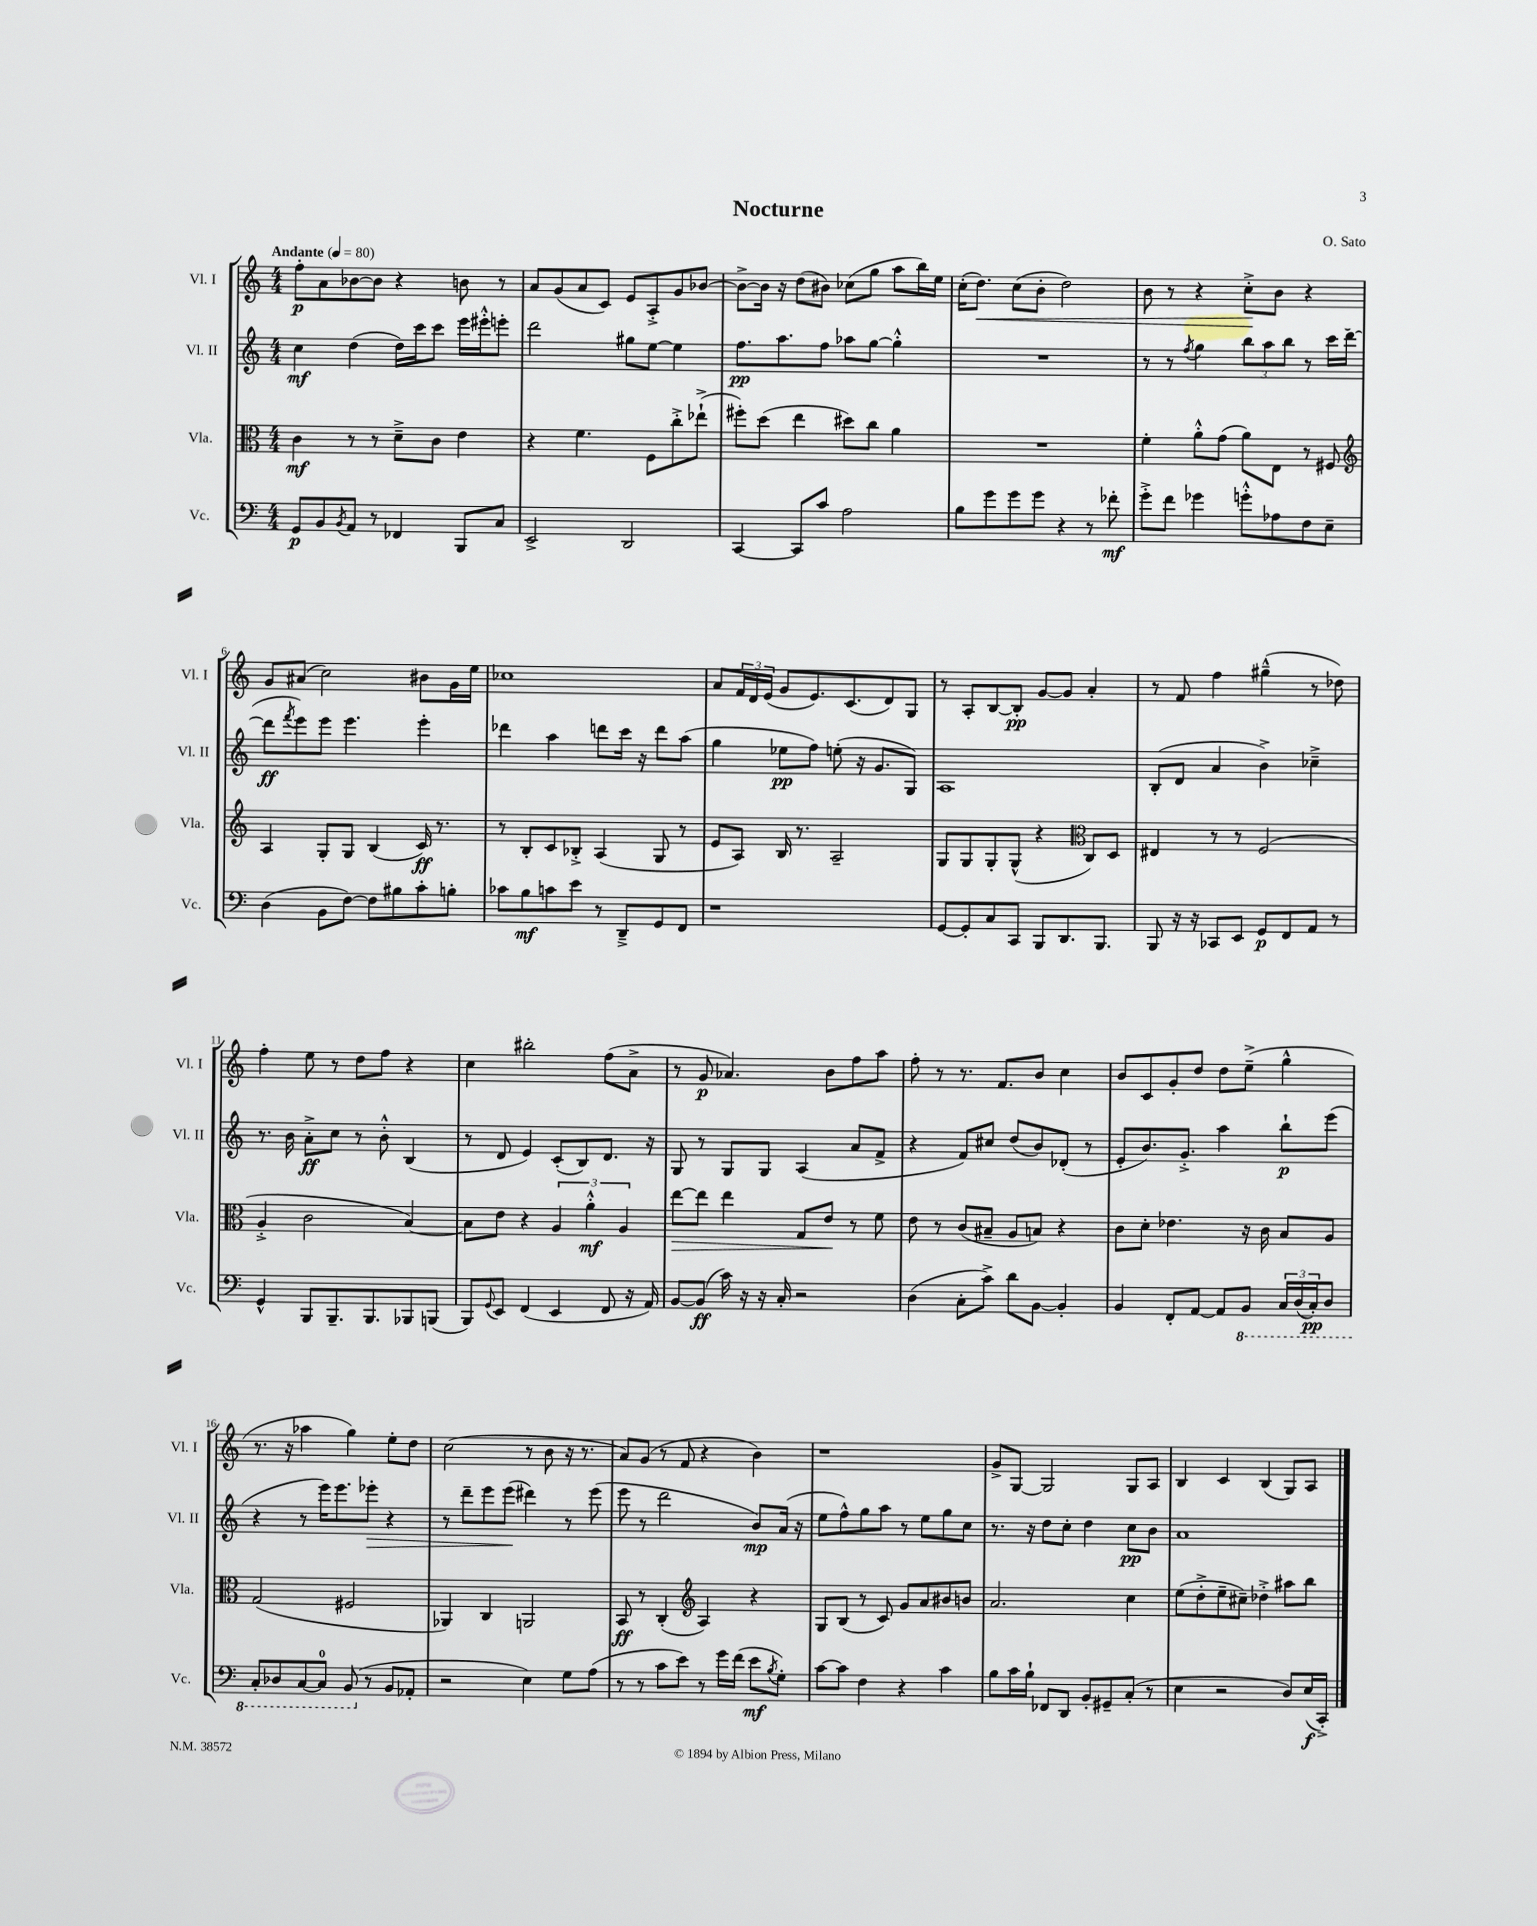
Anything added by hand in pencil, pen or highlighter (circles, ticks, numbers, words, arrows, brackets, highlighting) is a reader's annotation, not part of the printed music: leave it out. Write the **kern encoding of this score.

**kern	**kern	**kern	**kern
*staff4	*staff3	*staff2	*staff1
*clefF4	*clefC3	*clefG2	*clefG2
*k[]	*k[]	*k[]	*k[]
*M4/4	*M4/4	*M4/4	*M4/4
*MM80	*MM80	*MM80	*MM80
8GG	4c	4cc	8ff'
8BB	.	.	8a
8qBB	.	.	.
8AA	8r	(4dd	[8b-
8r	8r	.	8b-]
4FF-	8d~^	16dd)	4r
.	.	16ccc	.
.	8c	8ccc	.
8BBB	4e	16eee	8b
.	.	16eee#'^^	.
8C	.	8eee'	8r
=	=	=	=
2EE^	4r	2ddd	8a
.	.	.	(8g
.	4.f	.	8a
.	.	.	8c)
2DD	.	8gg#	8e
.	8F	[8ee	8A'^
.	8cc'^	4ee]	8g
.	(8ee-`^	.	[8b-
=	=	=	=
[4CC	8ff#')	8.ff	8b-^_
.	(8dd	.	16b-]
.	.	8.aa	16r
8CC]	4ee	.	(8dd
8c	.	8ff	8b#)
2A	8dd#)	8aa-	(8cc-
.	8cc	[8gg	8gg
.	4a	4gg'^^]	8aa
.	.	.	16bb)
.	.	.	16ee
=	=	=	=
8B	1r	1r	(16cc'
.	.	.	8.dd)
8g	.	.	.
8g	.	.	(8cc
8g	.	.	8b'
4r	.	.	2dd)
8r	.	.	.
8f-'	.	.	.
=	=	=	=
8g'^	4f'	8r	8b
8f	.	8r	8r
.	.	8qff	.
4g-	8a'^^	4gg	4r
.	(8g	.	.
8g'^^	8a)	12bb	8cc'^
.	.	12aa	.
8A-	8E	.	8b
.	.	12bb	.
8F	8r	8r	4r
8E~	8F#	16ccc	.
.	.	([16ddd	.
=	=	=	=
*	*clefG2	*	*
(4D	4A	8ddd]	8g
.	.	8qfff	.
.	.	8eee)	(8a#
8BB	8G'	8eee	2cc)
[8F)	8G	4.eee	.
8F]	(4B	.	.
8B#	.	.	.
8c'	16c)	4eee'	8b#
.	8.r	.	.
8B'	.	.	16g
.	.	.	16ee
=	=	=	=
8c-	8r	4ddd-	1cc-
8B	8B'	.	.
8c	8c	4aa	.
8e	8B-'^	.	.
8r	(4A	8ddd	.
8DD~^	.	16ccc	.
.	.	16r	.
8GG	8G	8ddd	.
8FF	8r	(8aa	.
=	=	=	=
1r	8e	4gg	8a
.	8A)	.	24f
.	.	.	24d
.	.	.	(24e
.	16B	8ee-	8g
.	8.r	.	.
.	.	8ff)	8.e)
.	2A~	(8ee'	.
.	.	.	(8.c
.	.	16r	.
.	.	8.g	.
.	.	.	8d)
.	.	8G)	8G
=	=	=	=
[8GG	8G	1A	8r
8GG']	8G	.	8A'
8C	8G'	.	[8B
8CC	(8G^^	.	8B']
8BBB	4r	.	[8g
8.DD	.	.	8g]
*	*clefC3	*	*
.	8C)	.	4a'
8.BBB	.	.	.
.	8D	.	.
=	=	=	=
8BBB	4E#	(8B'	8r
16r	.	8d	8f
16r	.	.	.
8CC-	8r	4a	4ff
8EE	8r	.	.
8GG	(2F	4b^)	(4gg#~^^
8FF	.	.	.
8AA	.	4cc-~^	8r
8r	.	.	8dd-)
=	=	=	=
4GG^^	4A'^	8.r	4ff'
.	.	16b	.
8BBB	2c	8a'^	8ee
8.BBB~	.	8cc	8r
.	.	8r	8dd
8.BBB	.	.	.
.	.	8b'^^	8ff
8BBB-	[4B)	(4B	4r
(8BBB	.	.	.
=	=	=	=
8BBB)	8B]	8r	4cc
8qqGG	.	.	.
8EE	8e	8d	.
(4FF	4r	4e)	2bb#'
4EE	6A	(8c'	.
.	.	8B)	.
.	6a'^^	.	.
8FF	.	8.d	(8ff
.	6A	.	.
16r	.	.	8a^
16AA)	.	16r	.
=	=	=	=
[8BB	[8ee	8G	8r
(8BB]	8ee]	8r	8g
16c)	4ee	8G	4.a-)
16r	.	.	.
16r	.	8G	.
16C'	.	.	.
2r	8G	(4A	.
.	8e	.	8b
.	8r	8a	8ff
.	8f	8f^	8aa
=	=	=	=
(4D	8e	4r	8ff'
.	8r	.	8r
8C'	(8c	8f)	8.r
8c^)	8B#~	8cc#	.
.	.	.	8.f
8d	8A	(8dd	.
[8BB	8B)	8b)	8b
4BB']	4r	(8d-'	4cc
.	.	8r	.
=	=	=	=
4BB	8c	8e'	8b
.	8d'	8.b)	8c
8FF'	4.e-	.	8g'
.	.	8.g'^	.
[8AA	.	.	8dd
8AA]	.	4aa	8dd
8BBB	16r	.	(8ee~^
.	16c	.	.
24CC	8B	8bb`	4gg^^
(24DD	.	.	.
24CC')	.	.	.
8DD	8A	(8eee	.
=	=	=	=
8CC'	(2G	4r	8.r
8DD-	.	.	.
.	.	.	16r
[8CC	.	8r	4aa-
8CC]	.	16eee)	.
.	.	8.eee	.
(8BBB	2F#	.	4gg)
8r	.	8eee-'	.
8BB	.	4r	8ee'
8AA-'	.	.	8dd
=	=	=	=
2r	4AA-)	8r	(2cc
.	.	8ddd~	.
.	4C	8eee	.
.	.	(8eee	.
4E)	2AA	4ddd#)	8r
.	.	.	8b
8G	.	8r	16r
.	.	.	8.r
(8A	.	(8eee	.
=	=	=	=
8r	8BB	8eee	8a)
8r	8r	8r	(8g
8c	(4C'	2ddd	8r
8e)	.	.	8f
*	*clefG2	*	*
8r	4A)	.	4r
16g	.	.	.
(16f	.	.	.
8e	4r	8b)	4b)
8qB	.	.	.
8G')	.	(16a	.
.	.	16r	.
=	=	=	=
[8c	8G	8ee	1r
8c]	(8B	8ff^^)	.
4F	8r	8gg	.
.	8c)	8aa	.
4r	8g	8r	.
.	8a	8ee	.
4c	8b#	8gg	.
.	8b	8cc	.
=	=	=	=
8B	2.a	8.r	8g^
16c	.	.	[8G
16B`	.	16r	.
8FF-	.	8dd	2G]
8DD	.	8cc'	.
8BB'	.	4dd	.
8GG#~	.	.	.
(8C'	4cc	8cc	8G
8r	.	8b	8A
=	=	=	=
4E	(8ee	1a	4B
.	8dd'^	.	.
2r	8ee~	.	4c
.	8cc#~)	.	.
.	4dd-'^	.	(4B
8D)	8aa#	.	8G)
(16E	8bb	.	8A
16CC'^)	.	.	.
==	==	==	==
*-	*-	*-	*-
